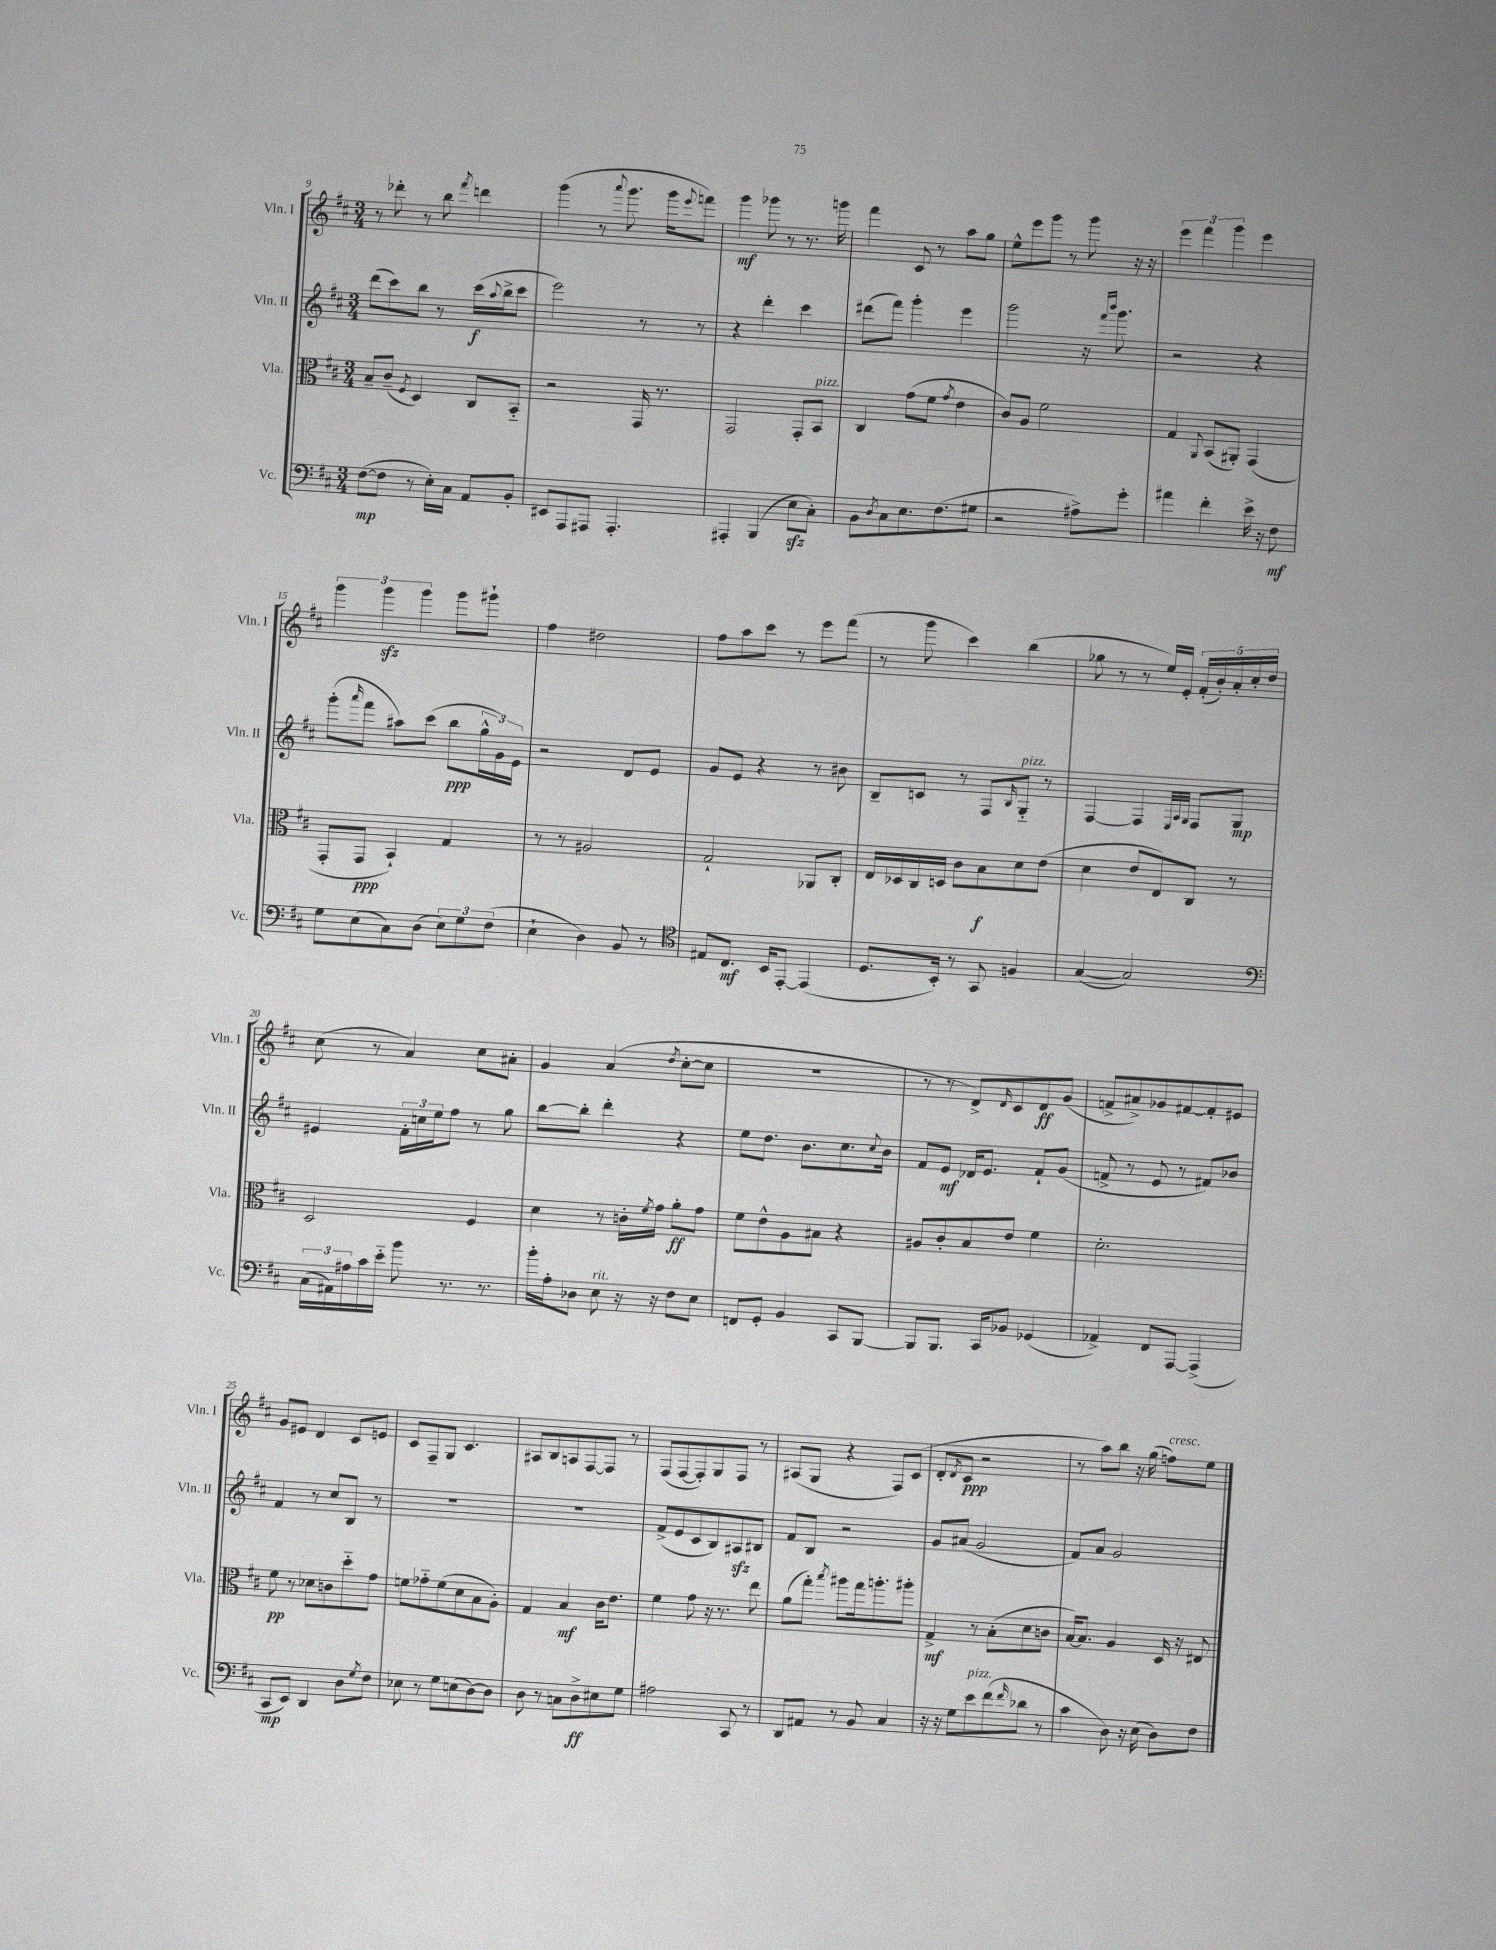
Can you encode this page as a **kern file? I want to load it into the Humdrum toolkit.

**kern	**kern	**kern	**kern
*staff4	*staff3	*staff2	*staff1
*clefF4	*clefC3	*clefG2	*clefG2
*k[f#c#]	*k[f#c#]	*k[f#c#]	*k[f#c#]
*M3/4	*M3/4	*M3/4	*M3/4
([8F#	8B~	(8ddd	8r
8F#]	(8c#~	8ccc#)	8ddd-'
.	8qF#	.	.
8r	4D)	8bb	8r
16E')	.	8r	8bb
16C#	.	.	.
.	.	.	8qfff#
8AA	8C#	(16ccc#	4ddd
.	.	8qqaa	.
.	.	16bb^	.
8BB'	8BB'~	8ccc#	.
=	=	=	=
8EE#	2r	2eee)	(4ggg
8AAA	.	.	.
8AAA#	.	.	8r
.	.	.	8qqaaa
4.AAA#'	.	.	8.ggg
.	16GG	8r	.
.	8.r	.	16ggg
.	.	.	8qqeee
.	.	8r	8fff)
=	=	=	=
4AAA#'	2GG	4r	4ggg
(4BBB	.	4ddd'	8ggg-
.	.	.	8r
8E	8GG'	4ccc#	8.r
8C#')	8BB	.	.
.	.	.	16ggg
=	=	=	=
8BB	4C#	(8ddd#	4fff#
8qD	.	.	.
8C#	.	8fff#)	.
8.E	(8g	4ggg'	8c#
.	8f#	.	8r
(8.F#	.	.	.
.	8qg	.	.
.	4e	4eee	8aa
8G#	.	.	8gg
=	=	=	=
2r	8c#)	2ggg	8ee^^
.	8A	.	8eee
.	2f#	.	8ggg
.	.	.	8r
8A#^)	.	16r	8ggg
.	.	16qqfff#	.
.	.	16qqbbb	.
.	.	8.ggg	.
8g'	.	.	16r
.	.	.	16r
=	=	=	=
4a#	4G	2r	6eee
.	.	.	6fff#
.	8qqAA	.	.
4f#'	(8BB	.	.
.	.	.	6ggg
.	8AA#')	.	.
16e^	(4GG	4r	4eee
16r	.	.	.
8F#	.	.	.
=	=	=	=
8G	8GG'	(8ggg'	6ggg
.	.	16qqaaa	.
(8E	8GG	8fff#	.
.	.	.	6ggg
8C#)	4BB`)	8aa#)	.
.	.	.	6ggg
(8D	.	(8ccc#	.
12E)	4G	8bb	8ggg
12G	.	.	.
.	.	24gg^^	8ggg#`
(12F#	.	24g)	.
.	.	24e	.
=	=	=	=
4E`	8r	2r	4ff#
.	8r	.	.
4D)	2A#	.	2dd#
8BB	.	8d	.
8r	.	8e	.
=	=	=	=
*clefC4	*	*	*
8E#	2G`	8g	8ff#
8.C#	.	8e	8aa
.	.	4r	8ccc#
16BB	.	.	.
[8EE'	.	.	8r
(4EE]	8AA-	8r	8eee
.	8C#'	8b#	(8fff#
=	=	=	=
8.D	16E	8B~	8r
.	16D-	.	.
.	16C#	8c	8ggg
16BB')	16D	.	.
8r	8c#	8r	4ccc#)
8GG	8B	8F#	.
.	.	16qqB	.
4F	8d	8G'~	(4bb
.	(8e	8r	.
=	=	=	=
([4G	4d	[4F#	8gg-
.	.	.	8r
2G])	8e	4F#]	8r
.	8E)	.	16ee)
.	.	.	16e'
.	.	32qqE	.
.	.	32qqA	.
.	.	32qqG	.
.	8C#	8F#	(20f#'
.	.	.	20b')
.	.	.	20a'
.	8r	8G	.
.	.	.	20cc#'
.	.	.	20dd
=	=	=	=
*clefF4	*	*	*
(24C#	2D	4e#	(8cc#
24AA#)	.	.	.
24A#	.	.	.
16c#	.	.	8r
16e'~	.	.	.
8b	.	24f#'	4a)
.	.	24cc	.
.	.	24ee	.
8.r	.	8ff#	.
.	4F#	8r	8cc#
8.r	.	.	.
.	.	8gg	8a#'
=	=	=	=
16b'	4d	[8bb	4g
16A'	.	.	.
8D-	.	8bb']	.
8E	8r	4ddd'	(4a
16r	16c'	.	.
.	8qf#	.	.
16r	16g	.	.
.	.	.	8qdd
8F#	8a'	4r	[8cc#'
8E	8g	.	8cc#]
=	=	=	=
8FF	8f#	8ee	2.r
8GG'	8e^^	8.dd	.
4BB	8A	.	.
.	.	8.b	.
.	8B#	.	.
8CC#	4r	8.cc#	.
[8BBB	.	.	.
.	.	8qqcc#	.
.	.	16b	.
=	=	=	=
8BBB]	8A#	8f#	8r
8.BBB	8c#'	8e	8r
.	8B	16d-	8d^)
16CC#	.	8.e	.
.	.	.	16qqd
8BB-	8e	.	8c#
(4GG-	4f#	8f#`	8d
.	.	(8g	(8g
=	=	=	=
4AA-^)	2.d'	8f^	8f^
.	.	8r	8a#^)
8FF#	.	8e	8g-
[8AAA	.	8r	[8f#
(4AAA^]	.	8f#)	8f#']
.	.	8b-	8e#
=	=	=	=
8CC#	8f#	4f#	8g
8EE)	8r	.	8e#
4DD	8d-	8r	4d
.	8c	8cc#	.
8D	8dd'~	8B	8c#
8qG	.	.	.
8F#	8g	8r	8e
=	=	=	=
8E-	8f	2.r	8c#
8r	8g-'~	.	8F#~
8G	(8f	.	8G
(8E	8d	.	4.c#
[8D)	8B	.	.
8D]	8A')	.	.
=	=	=	=
8D	4G	2.r	8A#
8r	.	.	8B
8C	4B	.	8A
8D^	.	.	[8F#
8E#	16c#	.	8F#]
.	8.e	.	.
8G	.	.	8r
=	=	=	=
2A#	4f#	(8f#^	(8F#
.	.	8e	[8F#
.	8g	8c#	8F#'])
.	16r	8B)	8G
.	8.r	.	.
8CC#	.	8A#	8F#
8r	8ee	8B#	8r
=	=	=	=
8DD	(8a	8f#	(8A#
8AA#	8gg')	8B	8G
.	8qbb	.	.
8r	8aa#	2r	4r
8BB	16gg	.	.
.	8.aa'	.	.
4C#	.	.	8F#)
.	8aa#'	.	(8c#
=	=	=	=
16r	4G^	8g	8d'
16r	.	.	.
.	.	.	8qd
8G	.	(8a#	8c#
8e	8r	2g	2r
(8f#	(8B'	.	.
16qqf#	.	.	.
8d-	8d	.	.
8r	8c	.	.
=	=	=	=
4c#	[16B)	8f#)	8r
.	8.B]	.	.
.	.	8a	8aa)
8D)	4A	2g	8bb
16r	.	.	16r
(16E	.	.	(16gg
8D)	16D	.	8ff)
.	16r	.	.
8F#	8E#	.	8ee
==	==	==	==
*-	*-	*-	*-
